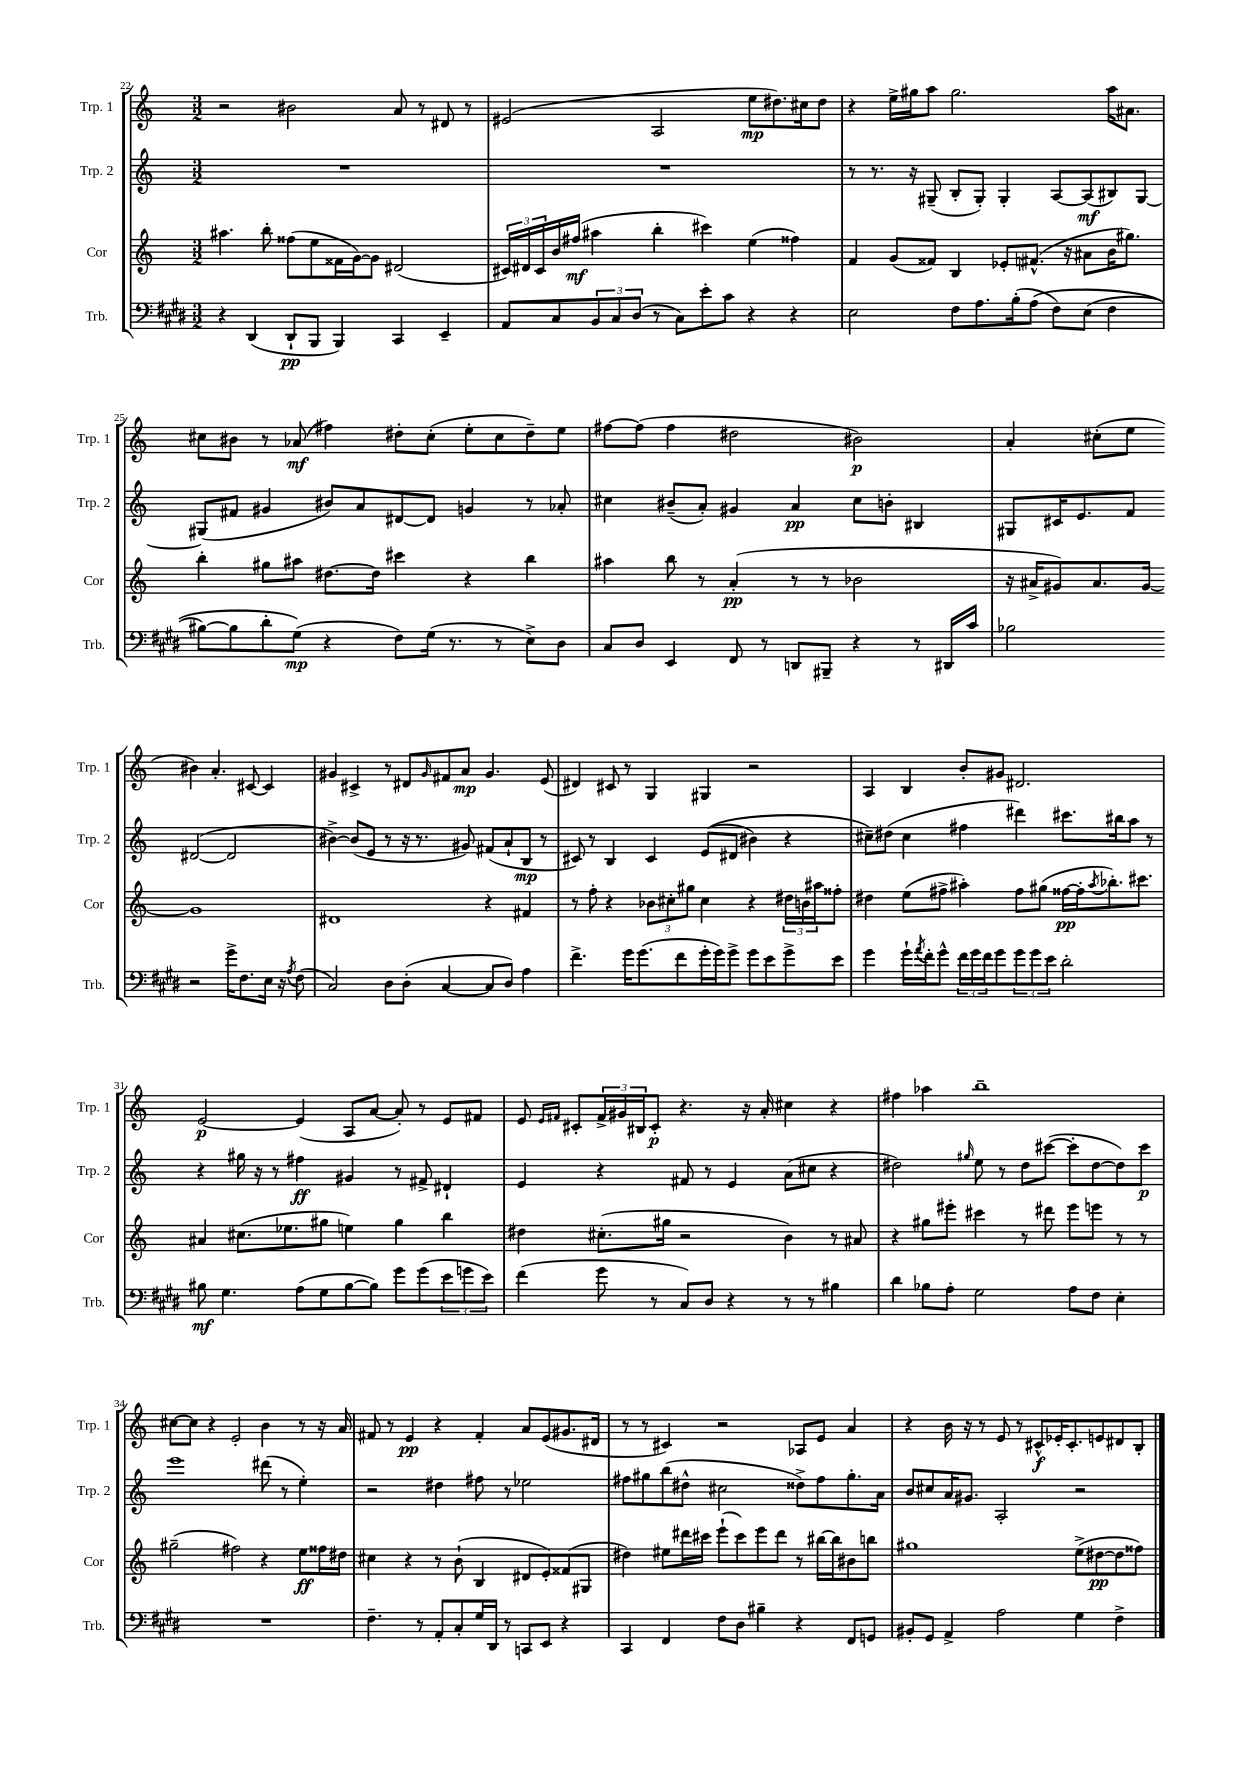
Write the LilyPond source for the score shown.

<<
\new StaffGroup <<
\new Staff = "s0" \with { instrumentName = "Trp. 1" shortInstrumentName = "Trp. 1" } {
    \clef treble \key c \major \numericTimeSignature \time 3/2
    r2 bis'2 a'8 r8 dis'8 r8 |
    eis'2( a2 e''8\mp dis''8.) cis''16 dis''8 |
    r4 e''16-> gis''16 a''8 gis''2. a''16 ais'8. |
    cis''8 bis'8 r8 aes'8\mf( fis''4) dis''8-. cis''8-.( e''8-. cis''8 dis''8--) e''8 |
    fis''8~ fis''8( fis''4 dis''2 bis'2\p) |
    a'4-. cis''8-.( e''8 bis'4) a'4.-. cis'8~ cis'4 |
    gis'4 cis'4-> r8 dis'8 \grace { gis'16 } fis'8 a'8\mp gis'4. e'8( |
    dis'4) cis'8 r8 g4 gis4 r2 |
    a4 b4 b'8-. gis'8 dis'2. |
    e'2~\p e'4( a8 a'8~ a'8-.) r8 e'8 fis'8 |
    e'8 \grace { e'16 fis'16 } cis'8-. \tuplet 3/2 { fis'16-> gis'16 bis16 } cis'8-.\p r4. r16 a'16-. cis''4 r4 |
    fis''4 aes''4 b''1-- |
    cis''8~ cis''8 r4 e'2-. b'4 r8 r16 a'16 |
    fis'8 r8 e'4\pp r4 fis'4-. a'8 e'8( gis'8. dis'16 |
    r8 r8 cis'4) r2 aes8 e'8 a'4 |
    r4 b'16 r16 r8 e'8 r8 cis'8-^\f ees'16-. cis'8.-. e'8 dis'8 b8-. \bar "|." |
}
\new Staff = "s1" \with { instrumentName = "Trp. 2" shortInstrumentName = "Trp. 2" } {
    \clef treble \key c \major \numericTimeSignature \time 3/2
    R1. |
    R1. |
    r8 r8. r16 gis8--( b8-. gis8-.) gis4-. a8~ a8\mf( bis8) gis8~ |
    gis8( fis'8 gis'4 bis'8) a'8 dis'8~ dis'8 g'4 r8 aes'8-. |
    cis''4 bis'8--( a'8-.) gis'4 a'4\pp cis''8 b'8-. bis4 |
    gis8 cis'16 e'8. f'8 dis'2~( dis'2 |
    bis'4~->) bis'8( e'8 r8 r16 r8. gis'8) fis'8( a'8-! b8\mp r8 |
    cis'8) r8 b4 cis'4 e'8(\( dis'8 bis'4) r4 |
    cis''8--\) dis''8( cis''4 fis''4 dis'''4) cis'''8. bis''16 a''8 r8 |
    r4 gis''16 r16 r8 fis''4\ff gis'4 r8 fis'8-> dis'4-! |
    e'4 r4 fis'8 r8 e'4 a'8( cis''8 r4 |
    dis''2) \grace { gis''16 } e''8 r8 dis''8 cis'''8~( cis'''8-. dis''8~ dis''8) cis'''8\p |
    e'''1 dis'''8( r8 e''4-.) |
    r2 dis''4 fis''8 r8 ees''2 |
    fis''8 gis''8 b''8( dis''8-^ cis''2 disis''8->) fis''8 gis''8.-. a'16 |
    b'8 cis''8 a'16 gis'8. a2-. r2 \bar "|." |
}
\new Staff = "s2" \with { instrumentName = "Cor" shortInstrumentName = "Cor" } {
    \clef treble \key c \major \numericTimeSignature \time 3/2
    ais''4. b''8-. fisis''8( e''8 fisis'16 g'16~) g'8 dis'2( |
    \tuplet 3/2 { cis'16) dis'16 cis'16 } b'16 fis''16\mf( ais''4 b''4-. cis'''4) e''4( fisis''4) |
    f'4 g'8( fisis'8) b4 ees'8-. fis'8.-^( r16 ais'8 b'16 gis''8.) |
    b''4-. gis''8 ais''8 dis''8.~ dis''16 cis'''4 r4 b''4 |
    ais''4 b''8 r8 a'4-.\pp( r8 r8 bes'2 |
    r16 ais'16-> gis'8) ais'8. gis'16~ gis'1 |
    dis'1 r4 fis'4 |
    r8 f''8-. r4 \tuplet 3/2 { bes'8 cis''8-. gis''8 } cis''4 r4 \tuplet 3/2 { dis''16 b'16 ais''16 } fisis''8-. |
    dis''4 e''8( fis''8-> ais''4-.) fis''8 gis''8( fisis''16~\pp fisis''16-. \acciaccatura { ais''8 } bes''8.-.) cis'''8. |
    ais'4 cis''8.( ees''8. gis''8 e''4) gis''4 b''4 |
    dis''4 cis''8.-.( gis''16 r2 b'4) r8 ais'8 |
    r4 gis''8 eis'''8-. cis'''4 r8 dis'''8 eis'''8 e'''8 r8 r8 |
    gis''2--( fis''2) r4 e''8\ff fisis''16 dis''16 |
    cis''4 r4 r8 b'8-!( b4 dis'8 e'8-.) fisis'8( gis8 |
    dis''4) eis''8 dis'''16 cis'''16 e'''8-!( cis'''8) e'''8 dis'''8 r8 bis''16~ bis''16 bis'8 b''8 |
    gis''1 e''8->( dis''8~\pp dis''8 fisis''8) \bar "|." |
}
\new Staff = "s3" \with { instrumentName = "Trb." shortInstrumentName = "Trb." } {
    \clef bass \key e \major \numericTimeSignature \time 3/2
    r4 dis,4( dis,8-!\pp b,,8 b,,4) cis,4 e,4-- |
    a,8 cis8 \tuplet 3/2 { b,8 cis8 dis8( } r8 cis8) e'8-. cis'8 r4 r4 |
    e2 fis8 a8. b16-.( a8\( fis8) e8( fis4 |
    bis8~) bis8 dis'8-. gis8\mp(\) r4 fis8) gis16( r8. r8 e8->) dis8 |
    cis8 dis8 e,4 fis,8 r8 d,8 bis,,8-- r4 r8 dis,16 cis'16 |
    bes2 r2 gis'16-> fis8. e16 r16 \acciaccatura { a8 } fis8( |
    cis2) dis8 dis8-.( cis4~ cis8 dis8) a4 |
    fis'4.-> gis'16 gis'8.( fis'8 gis'16-. gis'16) gis'8-> gis'8 e'8 gis'8-> e'8 |
    gis'4 gis'16-! \acciaccatura { a'8 } fis'16-. gis'8-^ \tuplet 3/2 { fis'16 gis'16 fis'16 } gis'8 \tuplet 3/2 { gis'8 gis'8 e'8 } dis'2-. |
    bis8\mf gis4. a8( gis8 bis8~ bis8) gis'8 gis'8( \tuplet 3/2 { e'8 g'8 e'8) } |
    fis'4( gis'8 r8 cis8) dis8 r4 r8 r8 bis4 |
    dis'4 bes8 a8-. gis2 a8 fis8 e4-. |
    R1. |
    fis4.-- r8 a,8-. cis8-. gis16 dis,16 r8 c,8 e,8 r4 |
    cis,4 fis,4 fis8 dis8 bis4-- r4 fis,8 g,8 |
    bis,8-. gis,8 a,4-> a2 gis4 fis4-> \bar "|." |
}
>>
>>
\layout { \context { \Score currentBarNumber = #22 } }
